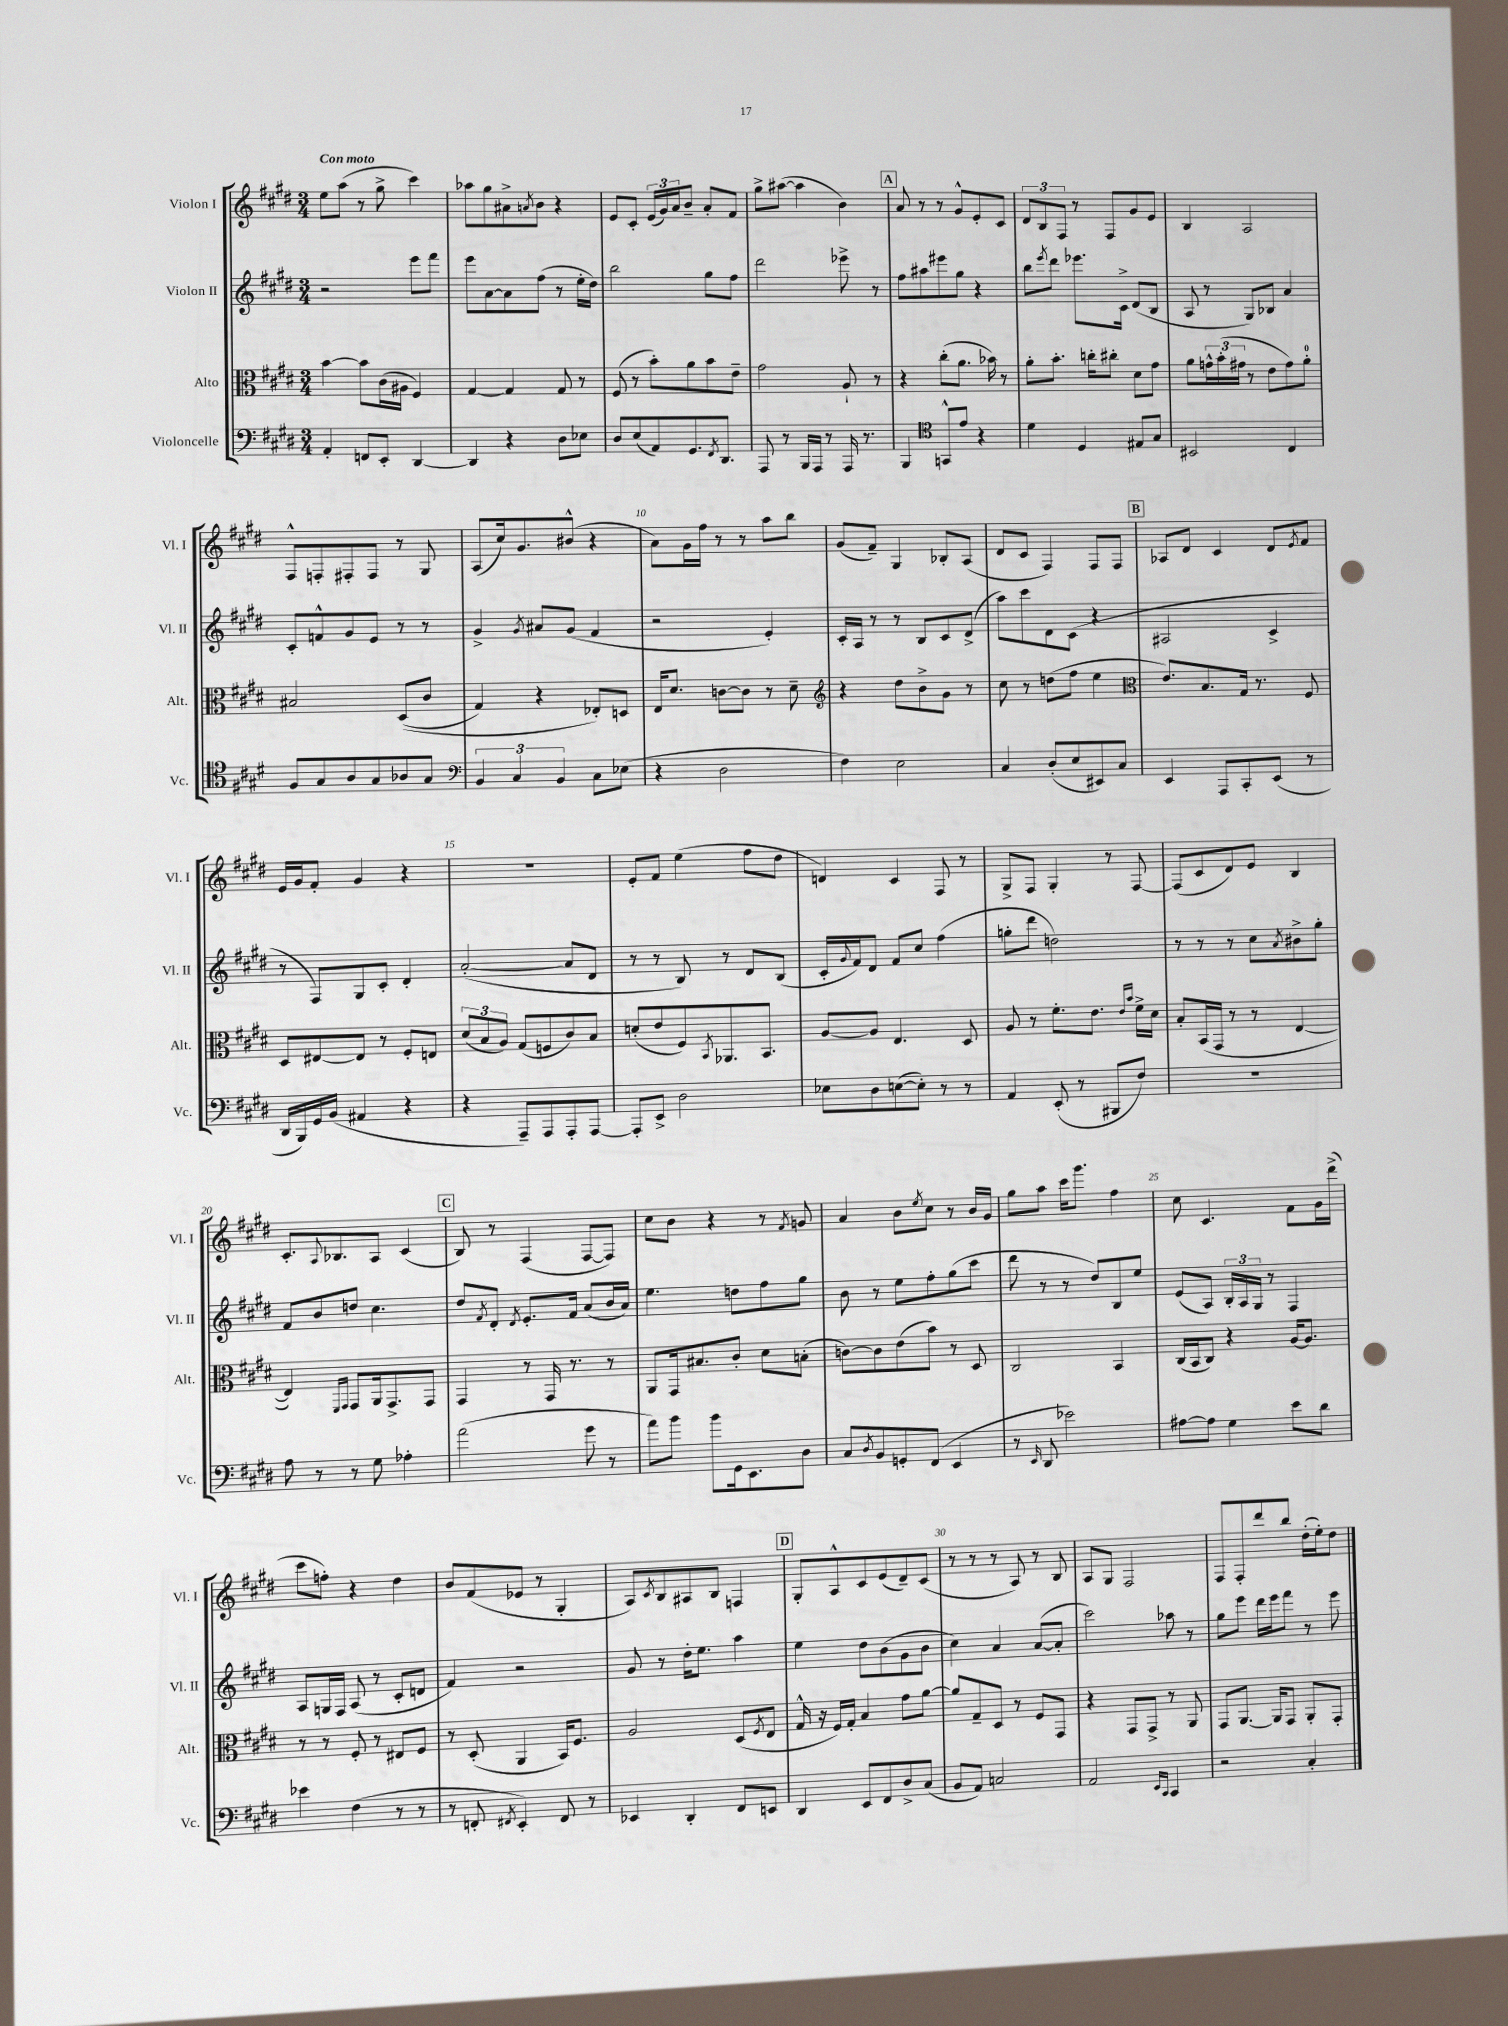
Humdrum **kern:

**kern	**kern	**kern	**kern
*part4	*part3	*part2	*part1
*staff4	*staff3	*staff2	*staff1
*I"Violoncelle	*I"Alto	*I"Violon II	*I"Violon I
*I'Vc.	*I'Alt.	*I'Vl. II	*I'Vl. I
*clefF4	*clefC3	*clefG2	*clefG2
*k[f#c#g#d#]	*k[f#c#g#d#]	*k[f#c#g#d#]	*k[f#c#g#d#]
*M3/4	*M3/4	*M3/4	*M3/4
=1	=1	=1	=1
!	!	!	!LO:TX:a:B:t=Con moto
4AA'/	[4b\	2r	8ee\L
.	.	.	(8aa\J
8FFn/L	8b\L]	.	8r
8EE'/J	(16c#\L	.	8gg#^\
.	16A#X\JJ	.	.
[4DD#/	4F#/)	8eee\L	4ccc#\)
.	.	8fff#\J	.
=2	=2	=2	=2
4DD#/]	[4G#/	8eee\L	8aa-X\L
.	.	[8a\	8gg#\
4r	4G#/]	8a\]	8a#X^\
.	.	.	8qan/
.	.	(8ff#\J	8b\J
8D#\L	8G#/	8r	4r
8E-X\J	8r	16ee'\LL	.
.	.	16dd#\JJ)	.
=3	=3	=3	=3
8D#/L	(8F#/	2bb\	8e/L
(8E/	8r	.	8c#'/J
8AA/)	8b'\L)	.	(24e/LL
.	.	.	24g#/)
.	.	.	24a/J
8.GG#/	8a\	.	8b~/J
.	8b\	8gg#\L	8a'/L
8qFF#/	.	.	.
8.DD#/J	.	.	.
.	8e~\J	8ff#\J	8f#/J
=4	=4	=4	=4
8AAA/	2g#\	2ddd#\	8gg#^\L
8r	.	.	([8aa#X\J
16BBB/LL	.	.	4aa#\]
16AAA/JJ	.	.	.
8r	.	.	.
16AAA/	8A`/	8eee-X^\	4b\)
8.r	.	.	.
.	8r	8r	.
!!LO:REH:place=s1:t=A
=5	=5	=5	=5
4BBB/	4r	8ff#\L	8a/
.	.	8aa#X\	8r
*clefC4	*	*	*
8GGn^^/L	(8cc#'\L	8eee#X\	8r
8e/J	8.a\J	8gg#\J	8g#^^/L
4r	.	4r	8e'/
.	16b-X\)	.	.
.	8r	.	8c#/J
=6	=6	=6	=6
4d#\	8a'\L	8bb\L	12d#/L
.	.	.	12B/
.	.	8qeee/	.
.	8.b'\J	8ddd#\J	.
.	.	.	12F#/J
4D#/	.	8.eee-X\L	8r
.	16ccn'\KL	.	.
.	8cc#X'\J	.	8F#/L
.	.	16c#^\Jk	.
8E#X/L	8d#\L	(8d#/L	8g#/
8G#/J	8g#\J	8B/J	8e/J
=7	=7	=7	=7
2BB#X/	8a\L	8A/	4B/
.	24gn^^\L	8r	.
.	(24b'\	.	.
.	24g#X\JJ	.	.
.	8r	8G#/L)	2A/
.	8e\L	8B-X/J	.
4C#/	8g#\)	4a/	.
.	8a'\J	.	.
!!LO:LB:g=z
=8	=8	=8	=8
8F#/L	2B#X/	8c#'/L	8F#^^/L
8G#/	.	8fn^^/	8Fn'/
8A/	.	8g#/	8F#X'/
8G#/	.	8e/J	8F#/J
8A-X/	((8D#/L	8r	8r
8G#/J	8c#/J	8r	8G#/
=9	=9	=9	=9
*clefF4	*	*	*
6BB/	4G#/)	4g#^/	(8A/L
.	.	.	16cc#/k)
6C#/	.	.	.
.	.	.	8.g#/
.	.	8qg#/	.
.	4r	8a#X/L	.
6BB/	.	.	.
.	.	(8g#/J	(8b#X^^/J
8C#\L	8E-X'/L)	4f#/	4r
(8E-X\J	8Dn/J	.	.
=10	=10	=10	=10
4r	16E/KL	2r	8a\L)
.	8.d#/J	.	.
.	.	.	16g#\L
.	.	.	16ff#\JJ
2D#\	[8cn\L	.	8r
.	8c\J]	.	8r
.	8r	4e'/)	8aa\L
.	8d#~\	.	8bb\J
=11	=11	=11	=11
*	*clefG2	*	*
4F#\)	4r	16c#'/LL	(8g#/L
.	.	16A/JJ	.
.	.	8r	8f#~/J)
2E\	8dd#\L	8r	4G#/
.	8b^\	8B/L	.
.	8g#\J	8c#/	8B-X'/L
.	8r	(8d#^/J	(8A/J
=12	=12	=12	=12
4C#/	8cc#\	8aa\L)	8d#/L
.	8r	8ccc#\	8c#/J
(8D#'/L	(8ddn\L	8d#\	4F#/)
8E/	8ff#\J	(8c#\J	.
8EE#X/)	4ee\	4r	8F#/L
8C#/J	.	.	8F#/J
!!LO:REH:place=s1:t=B
=13	=13	=13	=13
*	*clefC3	*	*
4EE/	8.e/L)	2A#X/	8A-X/L
.	.	.	8d#/J
.	8.B/	.	.
8AAA/L	.	.	4c#/
8CC#'/	16G#/Jk	.	.
.	8.r	.	.
(8EE/J	.	4c#^/	8d#/L
.	.	.	8qe/
8r	8F#/	.	8f#/J
!!LO:LB:g=z
=14	=14	=14	=14
16DD#/LL	8D#/L	8r	16e/LL
16BBB/)	.	.	16g#/J
16GG#/	[8E#X/	8F#/L)	8f#'/J
(16BB/JJ	.	.	.
4AA#X/	8E#/J]	8G#/	4g#/
.	8r	8c#'/J	.
4r	8F#'/L	4d#'/	4r
.	8En/J	.	.
=15	=15	=15	=15
4r	(12d#/L	([2a'/	2.r
.	12B/	.	.
.	12A/J)	.	.
8AAA~/L)	(8G#/L	.	.
8AAA/	8Fn/	.	.
8AAA'/	8c#/)	8a/L]	.
[8AAA/J	8B/J	8d#/J	.
=16	=16	=16	=16
8AAA'/L]	(8dn'/L	8r	8e'/L
8EE^/J	8e/	8r	8f#/J
2D#\	8F#/)	8B/)	(4ee\
.	8qBB/	.	.
.	8.AA-X/	8r	.
.	.	8d#/L	8ff#\L
.	8.BB/J	.	.
.	.	(8B/J	8dd#\J
=17	=17	=17	=17
8E-X\L	[8A/L	16c#'/LL	4dn/)
.	.	8qqg#/	.
.	.	16f#/J)	.
8D#\	8A/J]	8d#/J	.
([8En\	4.E/	8f#/L	4c#/
8E'\J])	.	8cc#/J	.
8r	.	(4ff#\	8F#/
8r	8D#/	.	8r
=18	=18	=18	=18
4AA/	8A/	8ggn'\L	8G#^/L
.	8r	8ddd#\J	8F#/J
(8EE'/	8.f#'\L	2ddn\)	4G#'/
8r	.	.	.
.	8.e\J	.	.
8BBB#X/L	.	.	8r
.	16qqe/LL	.	.
.	16qqb/JJ	.	.
8F#/J)	16f#^\LL	.	[8F#/
.	16d#\JJ	.	.
=19	=19	=19	=19
2.r	8B'/L	8r	(8F#/L]
.	(16BB/L	8r	8c#/
.	16GG#/JJ	.	.
.	8r	8r	8d#/)
.	8r	8cc#\L	8e/J
.	.	8qa/	.
.	[4E/	8b#X^\	4B/
.	.	8gg#'\J	.
!!LO:LB:g=z
=20	=20	=20	=20
8A\	4E/])	8f#/L	8.c#'/L
8r	.	8b/	.
.	.	.	8qqA/
.	.	.	8.B-X/
.	16qqFF#/LL	.	.
.	16qqGG#/JJ	.	.
8r	8GG#/L	8ddn/J	.
8G#\	16AA/k	4.cc#\	8A/J
.	8.GG#^/	.	.
4A-X'\	.	.	(4c#/
.	8GG#/J	.	.
!!LO:REH:place=s1:t=C
=21	=21	=21	=21
(2a\	4GG#/	8dd#/L	8B/)
.	.	8qf#/	.
.	.	8d#'/J	8r
.	.	8qd#/	.
.	8r	8.e'/L	(4F#/
.	16GG#/	.	.
.	8.r	16f#/Jk	.
8g#\	.	(8a/L	[8F#/L
8r	8r	16b/L	8F#/J])
.	.	16a/JJ)	.
=22	=22	=22	=22
8a\L)	8AA/L	4.ee\	8cc#\L
8b\J	16GG#/k	.	8b\J
.	8.B#X/	.	.
8b\L	.	.	4r
16GG#\k	8c#'/J	8ddn\L	.
8.EE\	.	.	.
.	8d#\L	8ff#\	8r
.	.	.	8qf#/
8D#\J	(8Bn'\J	8gg#\J	8gn/
=23	=23	=23	=23
8C#/L	[8cn\L)	8b\	4a/
8qD#/	.	.	.
8BB/	8c\]	8r	.
8GGn'/	(8e\	8ee\L	8b\L
.	.	.	8qee/
(8FF#/J	8b\J)	8ff#'\	8cc#\J
4EE/	8r	(8gg#\	8r
.	8D#/	8ccc#\J	16b/LL
.	.	.	16g#/JJ
=24	=24	=24	=24
8r	2C#/	8ddd#\	8gg#\L
16qqEE/	.	.	.
8DD#/	.	8r	8aa\J
2e-X\)	.	8r	16ccc#\KL
.	.	.	8.ggg#\J
.	.	8dd#/L)	.
.	4BB/	8B/	4ff#\
.	.	8ee/J	.
=25	=25	=25	=25
[8A#X\L	(16C#/LL	(8e/L	8cc#\
.	16BB/J	.	.
8A#\J]	8C#/J)	8A/J)	4.c#/
4G#\	4r	24B'/LL	.
.	.	24A/	.
.	.	24G#/JJ	.
.	.	8r	.
8e\L	[16A/KL	4F#/	8f#\L
.	8.A/J]	.	.
8d#\J	.	.	16g#\L
.	.	.	(16ddd#^\JJ
!!LO:LB:g=z
=26	=26	=26	=26
4e-X\	8r	8A/L	8ccc#\L
.	8r	16Gn/L	8ffn'\J)
.	.	16F#/JJ	.
(4F#\	8F#'/	(8A/	4r
.	8r	8r	.
8r	8E#X/L	8c#'/L	4dd#\
8r	8F#/J	8dn/J	.
=27	=27	=27	=27
8r	8r	4f#/)	8b/L
8FFn'/	(8D#'/	.	(8f#/
8qFF#X/	.	.	.
4EE'/)	4AA/	2r	8e-X/J
.	.	.	8r
8FF#/	16BB/KL)	.	4G#'/
.	8.F#/J	.	.
8r	.	.	.
=28	=28	=28	=28
4EE-X/	2A/	8g#/	8A/L)
.	.	.	8qc#/
.	.	8r	8B/
4DD#'/	.	16dd#'\KL	8A#X/
.	.	8.ee\J	.
.	.	.	8B/J
8FF#/L	(8D#/L	4aa\	4Fn/
.	8qF#/	.	.
8EEn/J	8E/J	.	.
!!LO:REH:place=s1:t=D
=29	=29	=29	=29
4DD#/	16G#^^/	4ee\	8G#'/L
.	16r	.	.
.	16F#/LL)	.	8A^^/
.	16G#'/JJ	.	.
8EE/L	4B/	8dd#\L	8c#/
8FF#/	.	(8b\	(8e/
8D#^/	8g#\L	8g#\	8d#~/)
(8C#/J	[8a\J	8b\J	(8c#/J
=30	=30	=30	=30
8BB/L	8a/L]	4cc#\)	8r
8AA/J)	8G#~/	.	8r
2Cn/	8D#/J	4a/	8r
.	8r	.	8A/)
.	8F#/L	([8a/L	8r
.	8GG#/J	8a'/J]	8B/
=31	=31	=31	=31
2AA/	4r	2ccc#\)	8A/L
.	.	.	8G#/J
.	8GG#/L	.	2F#/
.	8GG#^/J	.	.
16qqEE/LL	.	.	.
16qqCC#/JJ	.	.	.
4CC#/	8r	8aa-X\	.
.	8AA/	8r	.
=32	=32	=32	=32
2r	8GG#/L	8gg#\L	8F#/L
.	[8.AA/J	8eee\J	8F#'/
.	.	16ddd#\LL	8ddd#/
.	16AA/KL]	16eee\J	.
.	8GG#/J	8fff#\J	8bb/J
4C#'/	8AA'/L	8r	(16dd#'\LL
.	.	.	16ee'\J)
.	8GG#'/J	8eee\	8dd#\J
==	==	==	==
*-	*-	*-	*-
